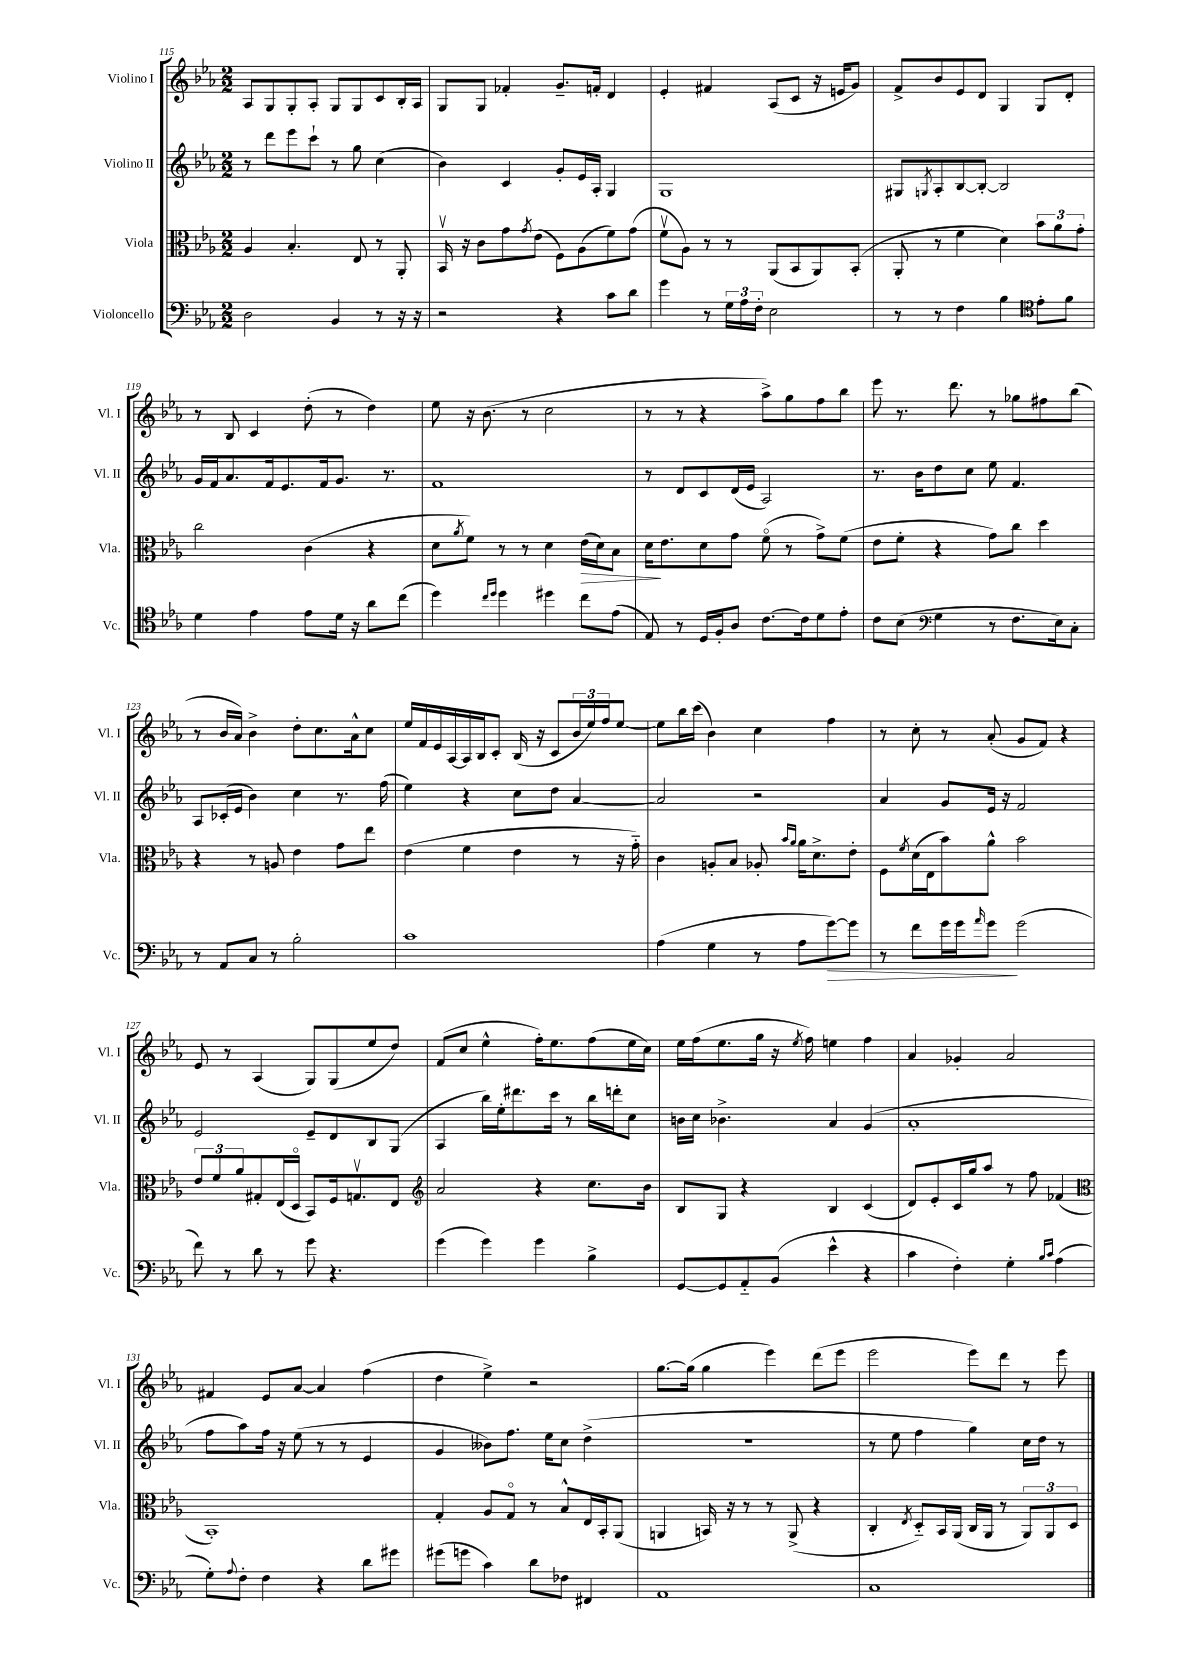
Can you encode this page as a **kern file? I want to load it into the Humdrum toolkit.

**kern	**dynam	**kern	**dynam	**kern	**kern
*part4	*part4	*part3	*part3	*part2	*part1
*staff4	*staff4	*staff3	*staff3	*staff2	*staff1
*I"Violoncello	*	*I"Viola	*	*I"Violino II	*I"Violino I
*I'Vc.	*	*I'Vla.	*	*I'Vl. II	*I'Vl. I
*clefF4	*	*clefC3	*	*clefG2	*clefG2
*k[b-e-a-]	*	*k[b-e-a-]	*	*k[b-e-a-]	*k[b-e-a-]
*M2/2	*	*M2/2	*	*M2/2	*M2/2
=115	=115	=115	=115	=115	=115
2D\	.	4A-/	.	8r	8A-/L
.	.	.	.	8ddd\L	8G/
.	.	4.B-'/	.	8eee-\	8G'/
.	.	.	.	8ccc`\J	8A-'/J
4BB-/	.	.	.	8r	8G/L
.	.	8E-/	.	8gg\	8G/
8r	.	8r	.	(4cc\	8c/
16r	.	8AA-'/	.	.	16B-'/L
16r	.	.	.	.	16A-/JJ
=116	=116	=116	=116	=116	=116
2r	.	16BB-v/	.	4b-\)	8G/L
.	.	16r	.	.	.
.	.	8c\L	.	.	8G/J
.	.	8g\	.	4c/	4f-X'/
.	.	8qg/	.	.	.
.	.	(8e-\J	.	.	.
4r	.	8F\L)	.	8g'/L	8.g~/L
.	.	(8A-\	.	16e-/L	.
.	.	.	.	16A-'/JJ	16fn'/Jk
8c\L	.	8f\)	.	4G/	4d/
8d\J	.	(8g\J	.	.	.
=117	=117	=117	=117	=117	=117
4g\	.	8fv\L	.	1G	4e-'/
.	.	8A-\J)	.	.	.
8r	.	8r	.	.	4f#X/
24G\LL	.	8r	.	.	.
24A-\	.	.	.	.	.
24F'\JJ	.	.	.	.	.
2E-\	.	(8AA-/L	.	.	(8A-/L
.	.	8BB-/	.	.	8c/J
.	.	8AA-/)	.	.	16r
.	.	.	.	.	16en/KL
.	.	(8BB-'/J	.	.	8g/J)
=118	=118	=118	=118	=118	=118
8r	.	8AA-'/	.	8G#X/L	8f^/L
.	.	.	.	8qGn/	.
8r	.	8r	.	8A-'/	8b-/
4F\	.	4f\	.	[8B-/	8e-/
.	.	.	.	8B-'/J_	8d/J
4B-\	.	4d\)	.	2B-/]	4G/
*clefC4	*	*	*	*	*
8e-'\L	.	12b-\L	.	.	8G/L
.	.	12a-\	.	.	.
8f\J	.	.	.	.	8d'/J
.	.	12g'\J	.	.	.
!!LO:LB:g=z
=119	=119	=119	=119	=119	=119
4d\	.	2cc\	.	16g/LL	8r
.	.	.	.	16f/J	.
.	.	.	.	8.a-/	8B-/
4e-\	.	.	.	.	4c/
.	.	.	.	16f/k	.
.	.	.	.	8.e-/	.
8e-\L	.	(4c\	.	.	(8dd'\
.	.	.	.	16f/k	.
16d\Jk	.	.	.	8.g/J	8r
16r	.	.	.	.	.
8a-\L	.	4r	.	.	4dd\)
.	.	.	.	8.r	.
(8cc\J	.	.	.	.	.
=120	=120	=120	=120	=120	=120
4dd\)	.	8d\L	.	1f	8ee-\
.	.	8qa-/	.	.	.
.	.	8f\J)	.	.	16r
.	.	.	.	.	(8.b-\
16qqcc/LL	.	.	.	.	.
16qqdd/JJ	.	.	.	.	.
4dd\	.	8r	.	.	.
.	.	8r	.	.	8r
4dd#X\	.	4d\	.	.	2cc\
!	!	!	!LO:HP:b	!	!
8cc\L	.	(16e-\LL	>	.	.
.	.	16d\J)	.	.	.
(8e-\J	.	8B-\J	.	.	.
=121	=121	=121	=121	=121	=121
8E-/)	.	16d\KL	.	8r	8r
.	.	8.e-\	]	.	.
8r	.	.	.	8d/L	8r
16D/LL	.	8d\	.	8c/	4r
16F'/J	.	.	.	.	.
8A-/J	.	8g\J	.	(16d/L	.
.	.	.	.	16e-/JJ	.
[8.c\L	.	(8f\	.	2A-/)	8aa-^\L)
.	.	8r	.	.	8gg\
16c\k]	.	.	.	.	.
8d\	.	8g^\L)	.	.	8ff\
8e-'\J	.	(8f\J	.	.	8bb-\J
=122	=122	=122	=122	=122	=122
8c\L	.	8e-\L	.	8.r	8eee-\
(8B-\J	.	8f'\J	.	.	8.r
.	.	.	.	16b-\KL	.
*clefF4	*	*	*	*	*
4G\	.	4r	.	8dd\	.
.	.	.	.	.	8.ddd\
.	.	.	.	8cc\J	.
8r	.	8g\L)	.	8ee-\	8r
8.F\L	.	8cc\J	.	4.f/	8gg-X\L
.	.	4dd\	.	.	8ff#X\
16E-\k)	.	.	.	.	.
8C'\J	.	.	.	.	(8bb-\J
!!LO:LB:g=z
=123	=123	=123	=123	=123	=123
8r	.	4r	.	8A-/L	8r
8AA-/L	.	.	.	(16c-X'/L	16b-/LL
.	.	.	.	16e-/JJ	16a-/JJ)
8C/J	.	8r	.	4b-\)	4b-^\
8r	.	8An/	.	.	.
2B-'\	.	4e-\	.	4cc\	8dd'\L
.	.	.	.	.	8.cc\
.	.	8g\L	.	8.r	.
.	.	.	.	.	16a-^^\k
.	.	8ee-\J	.	.	8cc\J
.	.	.	.	(16ff\	.
=124	=124	=124	=124	=124	=124
1c	.	(4e-\	.	4ee-\)	16ee-/LL
.	.	.	.	.	16f/
.	.	.	.	.	16e-/
.	.	.	.	.	[16A-/
.	.	4f\	.	4r	16A-/]
.	.	.	.	.	16B-/J
.	.	.	.	.	8c'/J
.	.	4e-\	.	8cc\L	(16B-/
.	.	.	.	.	16r
.	.	.	.	8dd\J	8c/L
.	.	8r	.	[4a-/	24b-/L
.	.	.	.	.	24ee-/)
.	.	.	.	.	24ff/J
.	.	16r	.	.	[8ee-/J
.	.	16g\)	.	.	.
=125	=125	=125	=125	=125	=125
(4A-\	.	4c\	.	2a-/]	8ee-\L]
.	.	.	.	.	16bb-\L
.	.	.	.	.	(16ccc\JJ
4G\	.	8An'/L	.	.	4b-\)
.	.	8B-/J	.	.	.
8r	.	8A-X'/	.	2r	4cc\
.	.	16qqb-/LL	.	.	.
.	.	16qqa-/JJ	.	.	.
8A-\L	.	16a-\KL	.	.	.
.	.	8.d^\	.	.	.
!	!LO:HP:b	!	!	!	!
[8g\)	>	.	.	.	4ff\
8g\J]	.	8e-'\J	.	.	.
=126	=126	=126	=126	=126	=126
8r	.	8F\L	.	4a-/	8r
.	.	8qf/	.	.	.
8f\L	.	(16d\L	.	.	8cc'\
.	.	16E-\J	.	.	.
16g\L	.	8b-\)	.	8g/L	8r
16g\J	.	.	.	.	.
16qqa-/	.	.	.	.	.
8g\J	.	8a-^^\J	.	16e-/Jk	(8a-'/
.	.	.	.	16r	.
(2g\	]	2b-\	.	2f/	8g/L
.	.	.	.	.	8f/J)
.	.	.	.	.	4r
!!LO:LB:g=z
=127	=127	=127	=127	=127	=127
8f\)	.	12e-/L	.	2e-/	8e-/
.	.	12f/	.	.	.
8r	.	.	.	.	8r
.	.	12a-/	.	.	.
8d\	.	8G#X'/	.	.	(4A-/
8r	.	(16E-/L	.	.	.
.	.	16D/JJ	.	.	.
8g\	.	8BB-/L)	.	8e-~/L	8G/L)
4.r	.	16F/k	.	8d/	(8G/
.	.	8.Gnv/	.	.	.
.	.	.	.	8B-/	8ee-/
.	.	8E-/J	.	(8G/J	8dd/J)
=128	=128	=128	=128	=128	=128
*	*	*clefG2	*	*	*
(4g\	.	2a-/	.	4A-/	(8f/L
.	.	.	.	.	8cc/J
4g\)	.	.	.	16bb-\LL)	4ee-^^\
.	.	.	.	16ee-'\J	.
.	.	.	.	8.ddd#X\	.
4g\	.	4r	.	.	16ff'\KL)
.	.	.	.	16ccc\Jk	8.ee-\
.	.	.	.	8r	.
4B-^\	.	8.cc\L	.	16bb-\LL	(8ff\
.	.	.	.	16dddn'\J	.
.	.	.	.	8cc\J	16ee-\L
.	.	16b-\Jk	.	.	16cc\JJ)
=129	=129	=129	=129	=129	=129
[8GG/L	.	8B-/L	.	16bn\LL	16ee-\LL
.	.	.	.	16cc\JJ	(16ff\J
8GG/]	.	8G/J	.	4.b-X^\	8.ee-\
8AA-/	.	4r	.	.	.
.	.	.	.	.	16gg\Jk
(8BB-/J	.	.	.	.	16r
.	.	.	.	.	8qee-/
.	.	.	.	.	16ff\)
4e-^^\	.	4B-/	.	4a-/	4een\
4r	.	(4c/	.	(4g/	4ff\
=130	=130	=130	=130	=130	=130
4c\	.	8d/L)	.	1a-'	4a-/
.	.	8e-'/	.	.	.
4F'\)	.	16c/L	.	.	4g-X'/
.	.	16gg/J	.	.	.
.	.	8aa-/J	.	.	.
4G'\	.	8r	.	.	2a-/
.	.	8ff\	.	.	.
16qqB-/LL	.	.	.	.	.
16qqc/JJ	.	.	.	.	.
(4A-\	.	(4f-X/	.	.	.
!!LO:LB:g=z
=131	=131	=131	=131	=131	=131
*	*	*clefC3	*	*	*
8G'\L)	.	1BB-')	.	8ff\L	4f#X/
8qqA-/	.	.	.	.	.
8F'\J	.	.	.	8aa-\)	.
4F\	.	.	.	16ff\Jk	8e-/L
.	.	.	.	16r	.
.	.	.	.	(8ee-\	[8a-/J
4r	.	.	.	8r	4a-/]
.	.	.	.	8r	.
8d\L	.	.	.	4e-/	(4ff\
8g#X\J	.	.	.	.	.
=132	=132	=132	=132	=132	=132
(8g#X\L	.	4G'/	.	4g/	4dd\
8gn\J	.	.	.	.	.
4c\)	.	8A-/L	.	8b--X\L)	4ee-^\)
.	.	8G/J	.	8.ff\J	.
8d\L	.	8r	.	.	2r
.	.	.	.	16ee-\KL	.
8F-X\J	.	8B-^^/L	.	8cc\J	.
4FF#X/	.	16E-/L	.	(4dd^\	.
.	.	16BB-'/J	.	.	.
.	.	(8AA-/J	.	.	.
=133	=133	=133	=133	=133	=133
1AA-	.	4AAn/	.	1r	[8.gg\L
.	.	.	.	.	(16gg\Jk]
.	.	16BBn/)	.	.	4gg\
.	.	16r	.	.	.
.	.	8r	.	.	.
.	.	8r	.	.	4eee-\)
.	.	(8AA^/	.	.	.
.	.	4r	.	.	(8ddd\L
.	.	.	.	.	8eee-\J
=134	=134	=134	=134	=134	=134
1C	.	4C'/	.	8r	2eee-\
.	.	.	.	8ee-\	.
.	.	8qE-/	.	.	.
.	.	8D/L)	.	4ff\	.
.	.	16BB-/L	.	.	.
.	.	(16AA-/JJ	.	.	.
.	.	16C/LL	.	4gg\)	8eee-\L)
.	.	16AA-/JJ	.	.	.
.	.	8r	.	.	8ddd\J
.	.	12AA-/L)	.	16cc\LL	8r
.	.	.	.	16dd\JJ	.
.	.	12AA-/	.	.	.
.	.	.	.	8r	8eee-\
.	.	12D/J	.	.	.
==	==	==	==	==	==
*-	*-	*-	*-	*-	*-
